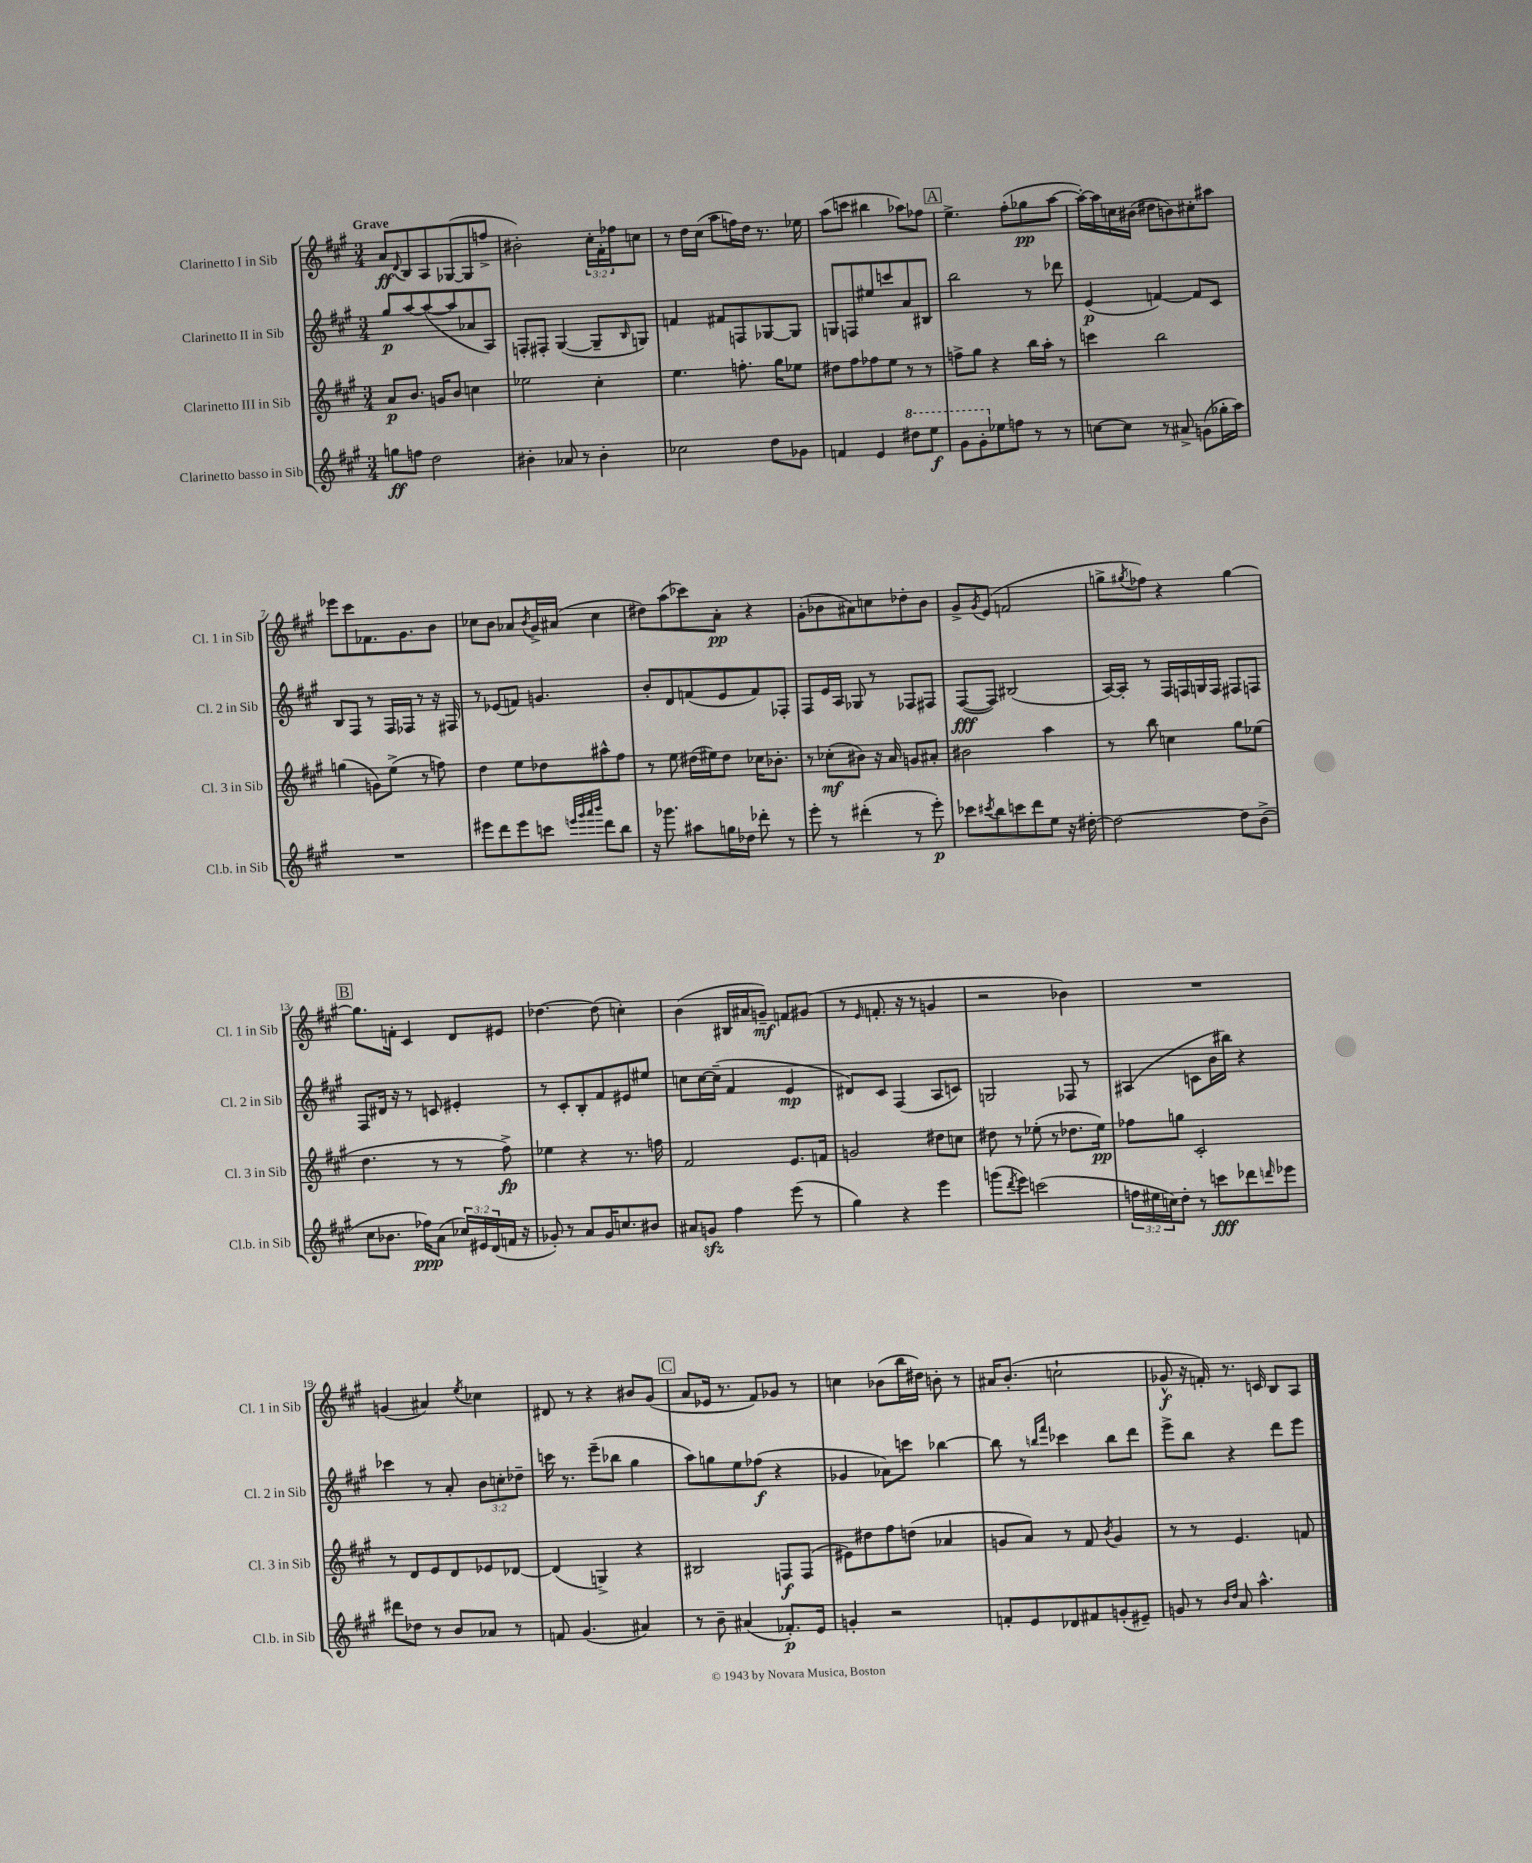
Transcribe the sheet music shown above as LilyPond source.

<<
\new StaffGroup <<
\new Staff = "s0" \with { instrumentName = "Clarinetto I in Sib" shortInstrumentName = "Cl. 1 in Sib" } {
    \clef treble \key a \major \numericTimeSignature \time 3/4 \override Staff.TupletNumber.text = #tuplet-number::calc-fraction-text \tempo "Grave"
    a'8\ff \appoggiatura { d'8 } b8 a8 ges8~( ges8 f''8-> |
    bis'2-.) \tuplet 3/2 { cis''16-. fis'16-. fes''16 } c''8 |
    r8 d''16 cis''16( a''8 f''16) d''16 r8. ees''16 |
    a''8( c'''8 bis''4 aes''8) fes''8 |
    \mark \markup { \box "A" } e''4.-> fis''8-.( ges''8\pp a''8~ |
    a''16~-.) a''16 c''16 bis'16( dis''8 b'8) cis''8-. ais''8 |
    ees'''8 cis'''8 fes'8. gis'8. b'8 |
    ces''8 b'8 aes'8 \acciaccatura { b'8 } gis'16-> ais'16( ces''4 |
    dis''8) a''8( ces'''8) a'8-.\pp r4 |
    gis'8-.( bes'8 ais'8) c''8 des''8-. bes'8 |
    gis'8-> \acciaccatura { gis'8 } e'8( f'2 |
    g''8-> \acciaccatura { gis''8 } fes''8) r4 gis''4~ |
    \mark \markup { \box "B" } gis''8. f'16-. cis'4 d'8 eis'8 |
    des''4.~ des''8( c''4-.) |
    b'4( bis16 ais'16 g'8--\mf) f'8 gis'8( |
    r8 \grace { e'16 } f'8.-. r16 r8 g'4 |
    r2 bes'4) |
    R2. |
    g'4( ais'4) \acciaccatura { e''8 } ces''4 |
    dis'8 r8 r4 bis'8 gis'8( |
    \mark \markup { \box "C" } a'8 ees'16 r8. fis'8) ges'8 r8 |
    c''4 bes'8( b''16 dis''16) b'8-. r8 |
    ais'16 b'8.-.( c''2-! |
    ges'8-^\f r16 f'16-.) r8. c'16 b8 a8 \bar "|." |
}
\new Staff = "s1" \with { instrumentName = "Clarinetto II in Sib" shortInstrumentName = "Cl. 2 in Sib" } {
    \clef treble \key a \major \numericTimeSignature \time 3/4 \override Staff.TupletNumber.text = #tuplet-number::calc-fraction-text
    gis''8\p a''8~ a''8~( a''8 aes'8 a8) |
    f8-. fis8-. gis4~( gis8-- \grace { b16 } g8) |
    f'4 fis'8 f8 ges8~ ges8 |
    g8 f8 eis''8 c'''8 a'8 bis8 |
    \mark \markup { \box "A" } b''2 r8 des'''8 |
    e'4\p( f'4~) f'8 cis'8 |
    b8 fis8 r8 fis16 fes16 r8 r16 fis16 |
    r8 ees'8( f'8) g'4. |
    b'8-. d'8 f'8( e'8 f'8) fes8-. |
    fis8 e'16 a16 ges8 r8 fes8 fis8 |
    fis8~\fff( fis8) bis2( |
    a16~) a16-. r8 fis16 f16 g16 f16 fis8 f8 |
    \mark \markup { \box "B" } fis8 dis'16 r16 r8 c'8 eis'4-. |
    r8 cis'8-. b8-. fis'8 eis'8 eis''8 |
    c''8 c''16~ c''16--( fis'4 e'4\mp |
    dis'8) cis'8 fis4( a8 c'8) |
    g2 fes8 r8 |
    ais4( c'8 b'16 bis''16) r4 |
    ces'''4 r8 a'8-. \tuplet 3/2 { b'8 c''8-. des''8-- } |
    c'''16 r8. e'''8--( bes''8 gis''4 |
    \mark \markup { \box "C" } a''8) g''8 e''8 fes''8\f( r4 |
    ges'4 aes'8) c'''8 bes''4~ |
    bes''8 r8 \grace { b''16 fis'''16 } ces'''4 b''8 d'''8 |
    e'''8-> b''8 r4 d'''8 e'''8 \bar "|." |
}
\new Staff = "s2" \with { instrumentName = "Clarinetto III in Sib" shortInstrumentName = "Cl. 3 in Sib" } {
    \clef treble \key a \major \numericTimeSignature \time 3/4
    a'8\p b'8. g'16 b'8 c''4 |
    ees''2 cis''4-. |
    e''4. f''8.-. gis''16 ees''8 |
    dis''8 fis''8 fes''8 e''8 r8 r8 |
    \mark \markup { \box "A" } f''8-> gis''8 r4 b''16 a''16-. r8 |
    c'''4 b''2 |
    g''4( g'8) e''8->( r8 f''8) |
    d''4 e''8 des''8 ais''8-^ fis''8 |
    r8 e''8 dis''16( eis''16) dis''8 ces''16 bes'8.-. |
    r8 ces''8-.\mf( bis'8) r16 a'16 g'8 ais'8-. |
    bis'2 a''4 |
    r8 b''8 c''4 gis''8 ees''8( |
    \mark \markup { \box "B" } d''4. r8 r8 fis''8->\fp) |
    ees''4 r4 r8. f''16 |
    fis'2 e'8. f'16 |
    g'2 dis''8 c''8 |
    dis''8 r8 ees''8-.( r8 des''8. ees''16\pp) |
    fes''8 g''8 cis'2-. |
    r8 d'8 e'8 d'8 ees'8 des'8~ |
    des'4( g4->) r4 |
    \mark \markup { \box "C" } bis2 f8\f f8( |
    eis'8) dis''8 fis''8 d''8( aes'4 |
    g'8 a'8) r8 fis'8 \acciaccatura { b'8 } g'4 |
    r8 r8 e'4. f'8 \bar "|." |
}
\new Staff = "s3" \with { instrumentName = "Clarinetto basso in Sib" shortInstrumentName = "Cl.b. in Sib" } {
    \clef treble \key a \major \numericTimeSignature \time 3/4 \override Staff.TupletNumber.text = #tuplet-number::calc-fraction-text
    g''8\ff f''8 d''2 |
    bis'4-. aes'8 r8 bis'4-. |
    ces''2 d''8 ges'8 |
    f'4 e'4 \ottava #1 dis'''8 e'''8\f |
    \mark \markup { \box "A" } gis''8 gis''8-. \ottava #0 ees''8 f''8 r8 r8 |
    c''8~ c''8 r8 ais'8-> g'8( ges''16-. a''16) |
    R2. |
    eis'''8 d'''8 eis'''8 c'''8 \grace { e'''32 gis'''32 a'''32 b'''32 } d'''8 b''8 |
    r16 ges'''8. ais''8 g''16 des''16 des'''8-. r8 |
    e'''8-. r8 dis'''4-.( r8 e'''8-.\p) |
    ces'''8 \acciaccatura { cis'''8 } b''8 c'''8 d'''8 e''8 r16 dis''16~-. |
    dis''2~ dis''8 b'8->( |
    \mark \markup { \box "B" } cis''8 bes'8. fes''16\ppp) a'8( \tuplet 3/2 { ces''16) eis'16 d'16( } f'16 r16 |
    ges'8-.) r8 a'8 ges'16 c''8. bis'8 |
    ais'8 g'8\sfz fis''4 e'''8( r8 |
    gis''4) r4 e'''4 |
    g'''8( \acciaccatura { d'''8 } e'''8) c'''2( |
    \tuplet 3/2 { f''16 eis''16 c''16) } d''8-. r8 c'''8\fff des'''8 \grace { d'''16 } ees'''8 |
    dis'''8 des''8 r8 b'8 aes'8 r8 |
    f'8 gis'4.( ais'4) |
    \mark \markup { \box "C" } r8 b'8-- ais'4( fes'8.-.\p) e'16 |
    g'4-. r2 |
    f'8-. e'8 des'8 fis'8 g'8-.( eis'8--) |
    g'8 r8 \grace { b'16 d''16 } a'8 a''4.-^ \bar "|." |
}
>>
>>
